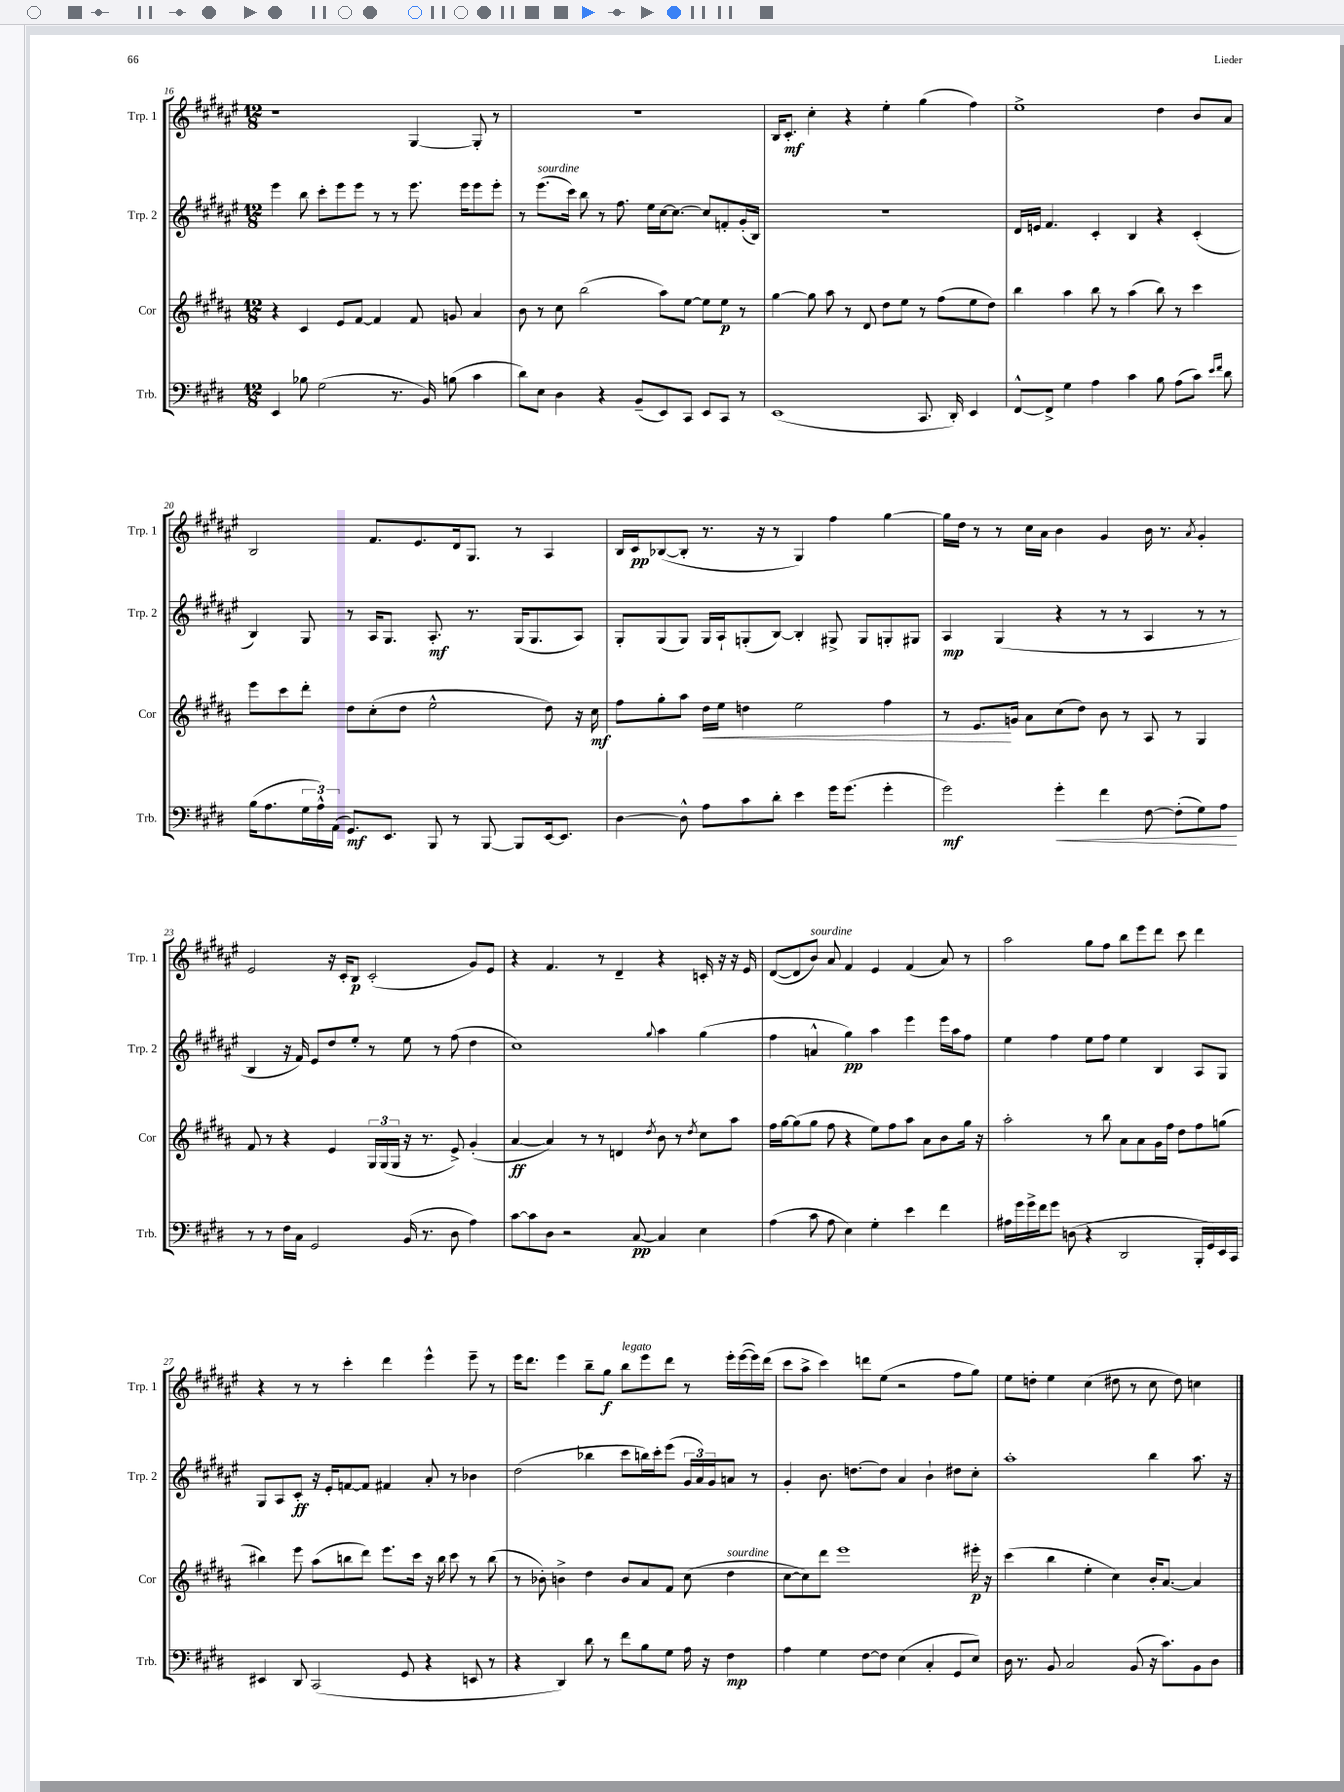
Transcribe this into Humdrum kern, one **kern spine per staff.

**kern	**kern	**kern	**kern
*staff4	*staff3	*staff2	*staff1
*clefF4	*clefG2	*clefG2	*clefG2
*k[f#c#g#d#]	*k[f#c#g#d#a#]	*k[f#c#g#d#a#e#]	*k[f#c#g#d#a#e#]
*M12/8	*M12/8	*M12/8	*M12/8
4EE	4r	4eee#	1r
8B-	4c#	8bb	.
(2G#	.	8ccc#'	.
.	8e	8eee#	.
.	[8f#	8eee#	.
.	4f#]	8r	.
8.r	.	8r	.
.	8f#	8.eee#	[4G#
16BB)	.	.	.
(8B	8g	.	.
.	.	16eee#	.
4c#	4a#	8eee#	8G#']
.	.	8eee#'	8r
=	=	=	=
8d#)	8b	8r	1.r
8E	8r	(8.eee#	.
4D#	8cc#	.	.
.	.	16ccc#)	.
.	(2bb	8bb	.
4r	.	8r	.
.	.	8.ff#	.
(8BB~	.	.	.
.	.	16ee#	.
8EE)	8aa#)	[16cc#	.
.	.	8.cc#_	.
8CC#	[8ee	.	.
8EE	8ee]	8cc#]	.
8CC#	8ee	8f'	.
8r	8r	(16g#'	.
.	.	16B)	.
=	=	=	=
(1EE	[4gg#	1.r	16B
.	.	.	8.c#'
.	8gg#]	.	4cc#'
.	8aa#	.	.
.	8r	.	4r
.	8d#	.	.
.	8dd#	.	4ee#'
.	8ee	.	.
8.CC#	8r	.	(4gg#
.	(8ff#	.	.
16DD#')	.	.	.
4EE	8ee	.	4ff#)
.	8dd#)	.	.
=	=	=	=
[8FF#^^	4bb	16d#	1ee#^
.	.	16e	.
8FF#^]	.	4.f#	.
4G#	4aa#	.	.
4A	8bb	4c#'	.
.	8r	.	.
4c#	(4aa#	4B	.
8B	8bb)	4r	4dd#
(8A	8r	.	.
8c#)	4ccc#	(4c#'	8b
16qqe	.	.	.
16qqf#	.	.	.
8d#	.	.	8a#
=	=	=	=
(16B	8eee	4B)	2B
8.A	.	.	.
.	8ccc#	.	.
24G#	8ddd#'	8G#	.
24A^^)	.	.	.
(24AA	.	.	.
8.GG#)	8dd#	8r	.
.	(8cc#'	16A#	8.f#
8.EE	.	8.G#	.
.	8dd#	.	.
.	.	.	8.e#
8BBB	2ee^^	8.A#'	.
8r	.	.	16d#
.	.	8.r	8.G#
[8BBB	.	.	.
8BBB]	.	(16G#	8r
.	.	8.G#	.
[16EE	8dd#)	.	4A#
8.EE]	.	.	.
.	16r	8A#)	.
.	16cc#	.	.
=	=	=	=
[4D#	8ff#	8G#'	16B
.	.	.	16c#
.	8gg#'	(8G#	([8B-
8D#^^]	8aa#	8G#)	8B-']
8A	16dd#	16G#	8.r
.	16ee	16A#`	.
8c#	4dd	(8G'	.
.	.	.	16r
8d#'	.	[8B)	8r
4e	2ee	4B']	4G#)
16g#	.	8G#^	4ff#
(8.g#	.	.	.
.	.	8G#	.
4g#'	4ff#	8G'	[4gg#
.	.	8G#	.
=	=	=	=
2g#)	8r	4A#	16gg#]
.	.	.	16dd#
.	8.e	.	8r
.	.	(4G#	8r
.	16g	.	.
.	8a#	.	16cc#
.	.	.	16a#
4g#'	(8cc#	4r	4b
.	8dd#)	.	.
4f#	8b	8r	4g#
.	8r	8r	.
[8F#	8A#	4A#	16b
.	.	.	8.r
(8F#']	8r	.	.
.	.	.	8qa#
8G#)	4G#	8r	4g#'
8A	.	8r	.
=	=	=	=
8r	8f#	4B	2e#
8r	8r	.	.
16F#	4r	16r	.
16C#	.	16f#)	.
2GG#	.	8e#	.
.	4e	8dd#	16r
.	.	.	16c#'
.	.	8ee#'	8B
.	24G#	8r	(2c#'
.	(24G#	.	.
.	24G#	.	.
(16BB	16r	8ee#	.
8.r	8.r	.	.
.	.	8r	.
8D#	8e^)	(8ff#	.
4A)	(4g#'	4dd#	8g#)
.	.	.	8e#
=	=	=	=
[8c#	[4a#	1cc#)	4r
8c#]	.	.	.
8D#	4a#])	.	4.f#
2r	.	.	.
.	8r	.	.
.	8r	.	8r
.	4d	.	4d#~
[8C#	.	.	.
.	8qdd#	8qqgg#	.
4C#]	8b	4aa#	4r
.	8r	.	.
.	8qdd#	.	.
4E	8cc#	(4gg#	16c'
.	.	.	16r
.	8aa#	.	16r
.	.	.	16e#
=	=	=	=
(4A	16ff#	4ff#	([8d#
.	[16gg#	.	.
.	(8gg#]	.	8d#]
8c#	8gg#	4a^^	8b)
8A	8ff#	.	8a#
4E)	4r	4gg#)	4f#
4G#'	8ee)	4aa#	4e#
.	8ff#	.	.
4e	8aa#	4eee#	(4f#
.	8a#	.	.
4f#	8b	16eee#	8a#)
.	.	16aa#	.
.	16gg#	8ff#	8r
.	16r	.	.
=	=	=	=
16A#	2aa#'	4ee#	2aa#
16g#	.	.	.
16g#^	.	.	.
16f#	.	.	.
8g#	.	4ff#	.
(8D	.	.	.
4r	8r	8ee#	8gg#
.	8bb	8ff#	8ff#
2DD#	8a#	4ee#	8bb
.	8a#	.	8eee#
.	16g#	4B	8ddd#
.	16ff#	.	.
.	8dd#	.	8ccc#
16BBB'	8ff#	8A#	4ddd#
16GG#)	.	.	.
16EE	(8gg	8G#	.
16CC#	.	.	.
=	=	=	=
4EE#	4bb#)	8G#	4r
.	.	8A#	.
8DD#	8eee	8c#'	8r
(2CC#	(8aa#	16r	8r
.	.	16e#'	.
.	8bb	[8f	4ccc#'
.	8ddd#)	8f]	.
.	8.eee	4f#	4ddd#
8GG#	.	.	.
.	16ccc#	.	.
4r	16r	8a#'	4eee#^^
.	16bb	.	.
.	8ccc#	8r	.
8EE	8r	4b-	8eee#~
8r	(8bb	.	8r
=	=	=	=
4r	8r	(2dd#	16eee#
.	.	.	8.ddd#
.	8b-')	.	.
4DD#)	4b^	.	4eee#
8d#	4dd#	4bb-	8bb~
8r	.	.	8gg#
8f#	8b	8ccc#	8bb
8B	8a#	16bb)	8eee#
.	.	16ccc#'	.
8G#	8f#	(8eee#	8ddd#
16A	(8cc#	24g#	8r
.	.	24a#)	.
16r	.	.	.
.	.	24g#	.
4F#	4dd#	8a	16eee#'
.	.	.	([16eee#
.	.	8r	16eee#])
.	.	.	(16ddd#
=	=	=	=
4A	[8cc#	4g#'	8ccc#
.	8cc#])	.	8aa#^
4G#	8ddd#	8.b	4ccc#)
.	1eee	.	.
.	.	[8.dd	.
[8F#	.	.	8ddd
8F#]	.	8dd]	(8ee#
(4E	.	4a#	2r
4C#'	.	4b`	.
8GG#	.	8dd#	8ff#
8E)	16eee#'	8cc#'	8gg#)
.	16r	.	.
=	=	=	=
16D#	(4ccc#	1aa#'	8ee#
8.r	.	.	.
.	.	.	8dd'
8BB	4bb	.	4ee#
2C#	.	.	.
.	4ee'	.	(4cc#
.	4cc#)	.	8dd#
(8BB	.	.	8r
16r	16b'	4bb	8cc#
8.c#)	[8.a#	.	.
.	.	.	8dd#)
8BB	4a#]	8.aa#	4cc
8D#	.	.	.
.	.	16r	.
==	==	==	==
*-	*-	*-	*-
